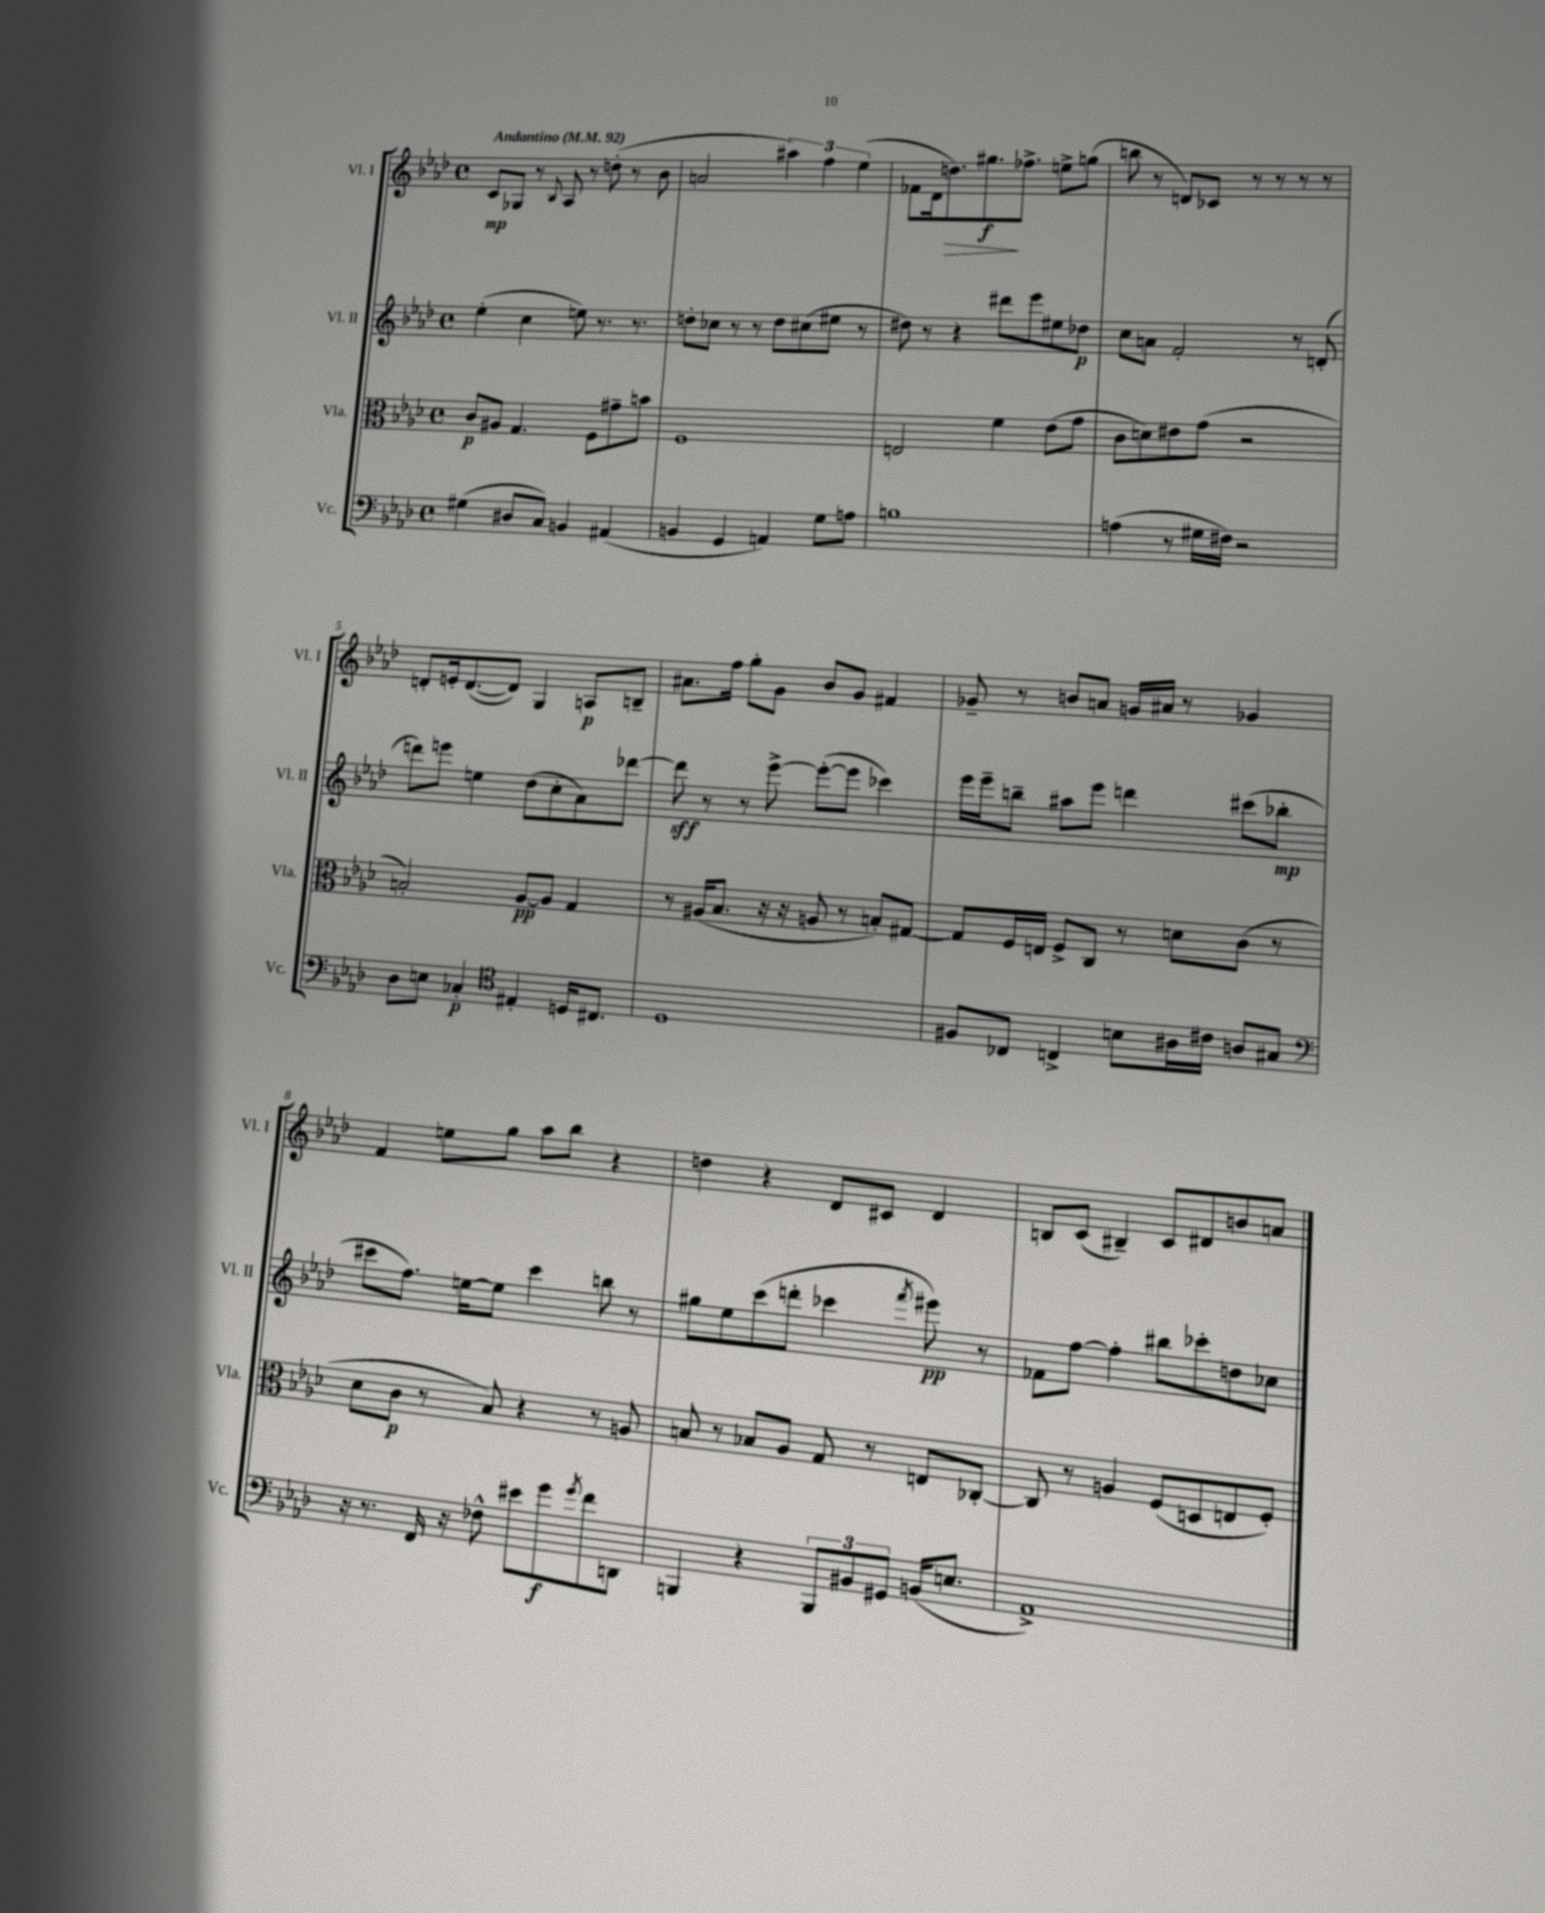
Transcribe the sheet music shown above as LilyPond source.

<<
\new StaffGroup <<
\new Staff = "s0" \with { instrumentName = "Vl. I" shortInstrumentName = "Vl. I" } {
    \clef treble \key aes \major \defaultTimeSignature \time 4/4 \tempo "Andantino" 4 = 92
    c'8\mp ges8 r8 \appoggiatura { bes8 } aes8 r8 d''8-.( r8 bes'8 |
    a'2 \tuplet 3/2 { ais''4) f''4 ees''4( } |
    fes'8 des'16 d''8.\>) gis''8.\f\! fes''8.-> e''8-> g''8( |
    b''8 r8 d'8) ces'8 r8 r8 r8 r8 |
    d'8-. e'16-. d'8.~( d'8) g4 a8\p b8-- |
    ais'8. f''16 g''8-. g'8 bes'8 g'8 fis'4 |
    ges'8-- r8 b'8 a'8 g'16 ais'16 r8 ges'4 |
    f'4 e''8 g''8 aes''8 bes''8 r4 |
    d''4 r4 des'8 cis'8 des'4 |
    b8 c'8( bis4--) c'8 dis'8 b'8 a'8 \bar "|." |
}
\new Staff = "s1" \with { instrumentName = "Vl. II" shortInstrumentName = "Vl. II" } {
    \clef treble \key aes \major \defaultTimeSignature \time 4/4
    ees''4-.( c''4 e''8) r8. r8. |
    d''8-. ces''8 r8 r8 d''8 cis''8( eis''8 r8 |
    dis''8) r8 r4 dis'''8 ees'''8 eis''8 des''8\p |
    c''8 a'8 f'2-. r8 d'8-.( |
    d'''8) e'''8 e''4 des''8( c''8-. aes'8) des'''8~ |
    des'''8\sff r8 r8 ees'''8~-> ees'''8~-.( ees'''8 ces'''4) |
    ees'''16 ees'''16-- b''8-- ais''8 ees'''8 d'''4 cis'''8( bes''8-.\mp |
    cis'''8 f''8.) e''16~ e''8 cis'''4 b''8 r8 |
    gis''8 ees''8 c'''8( d'''8-. ces'''4 \acciaccatura { f'''8 } eis'''8\pp) r8 |
    fes'8 f''8~ f''4-. bis''8 ces'''8-. d''8 ces''8 \bar "|." |
}
\new Staff = "s2" \with { instrumentName = "Vla." shortInstrumentName = "Vla." } {
    \clef alto \key aes \major \defaultTimeSignature \time 4/4
    c'8\p ais8 g4. f8 gis'8-- b'8 |
    f1 |
    e2 f'4 ees'8( g'8 |
    c'8 d'8) eis'8 g'8( r2 |
    b2-.) aes8~\pp aes8 g4 |
    r8 ais16( bes8. r16 r16 a8 r8 b8-.) gis8~ |
    gis8 f16 e16 f8-> c8 r8 d'8 c'8( r8 |
    des'8 c'8\p r8 bes8) r4 r8 a8 |
    b8 r8 bes8 aes8 g8 r8 e8 ces8~-. |
    ces8 r8 a4 f8( d8 e8 f8-.) \bar "|." |
}
\new Staff = "s3" \with { instrumentName = "Vc." shortInstrumentName = "Vc." } {
    \clef bass \key aes \major \defaultTimeSignature \time 4/4
    gis4( dis8 c8) b,4 ais,4( |
    b,4 g,4 a,4) g8 a8 |
    b1 |
    a4( r8 gis16 fis16) r2 |
    des8 e8 ces4-.\p \clef tenor eis4-. d16 cis8. |
    des1 |
    fis8 ces8 c4-> b8 ais16 cis'16 a8 gis8 |
    \clef bass r16 r8. f,16 r16 fes8-^ eis'8 g'8\f \acciaccatura { g'8 } f'8 d,8 |
    b,,4 r4 \tuplet 3/2 { b,,8 bis,8 gis,8 } b,16( e8. |
    aes,1->) \bar "|." |
}
>>
>>
